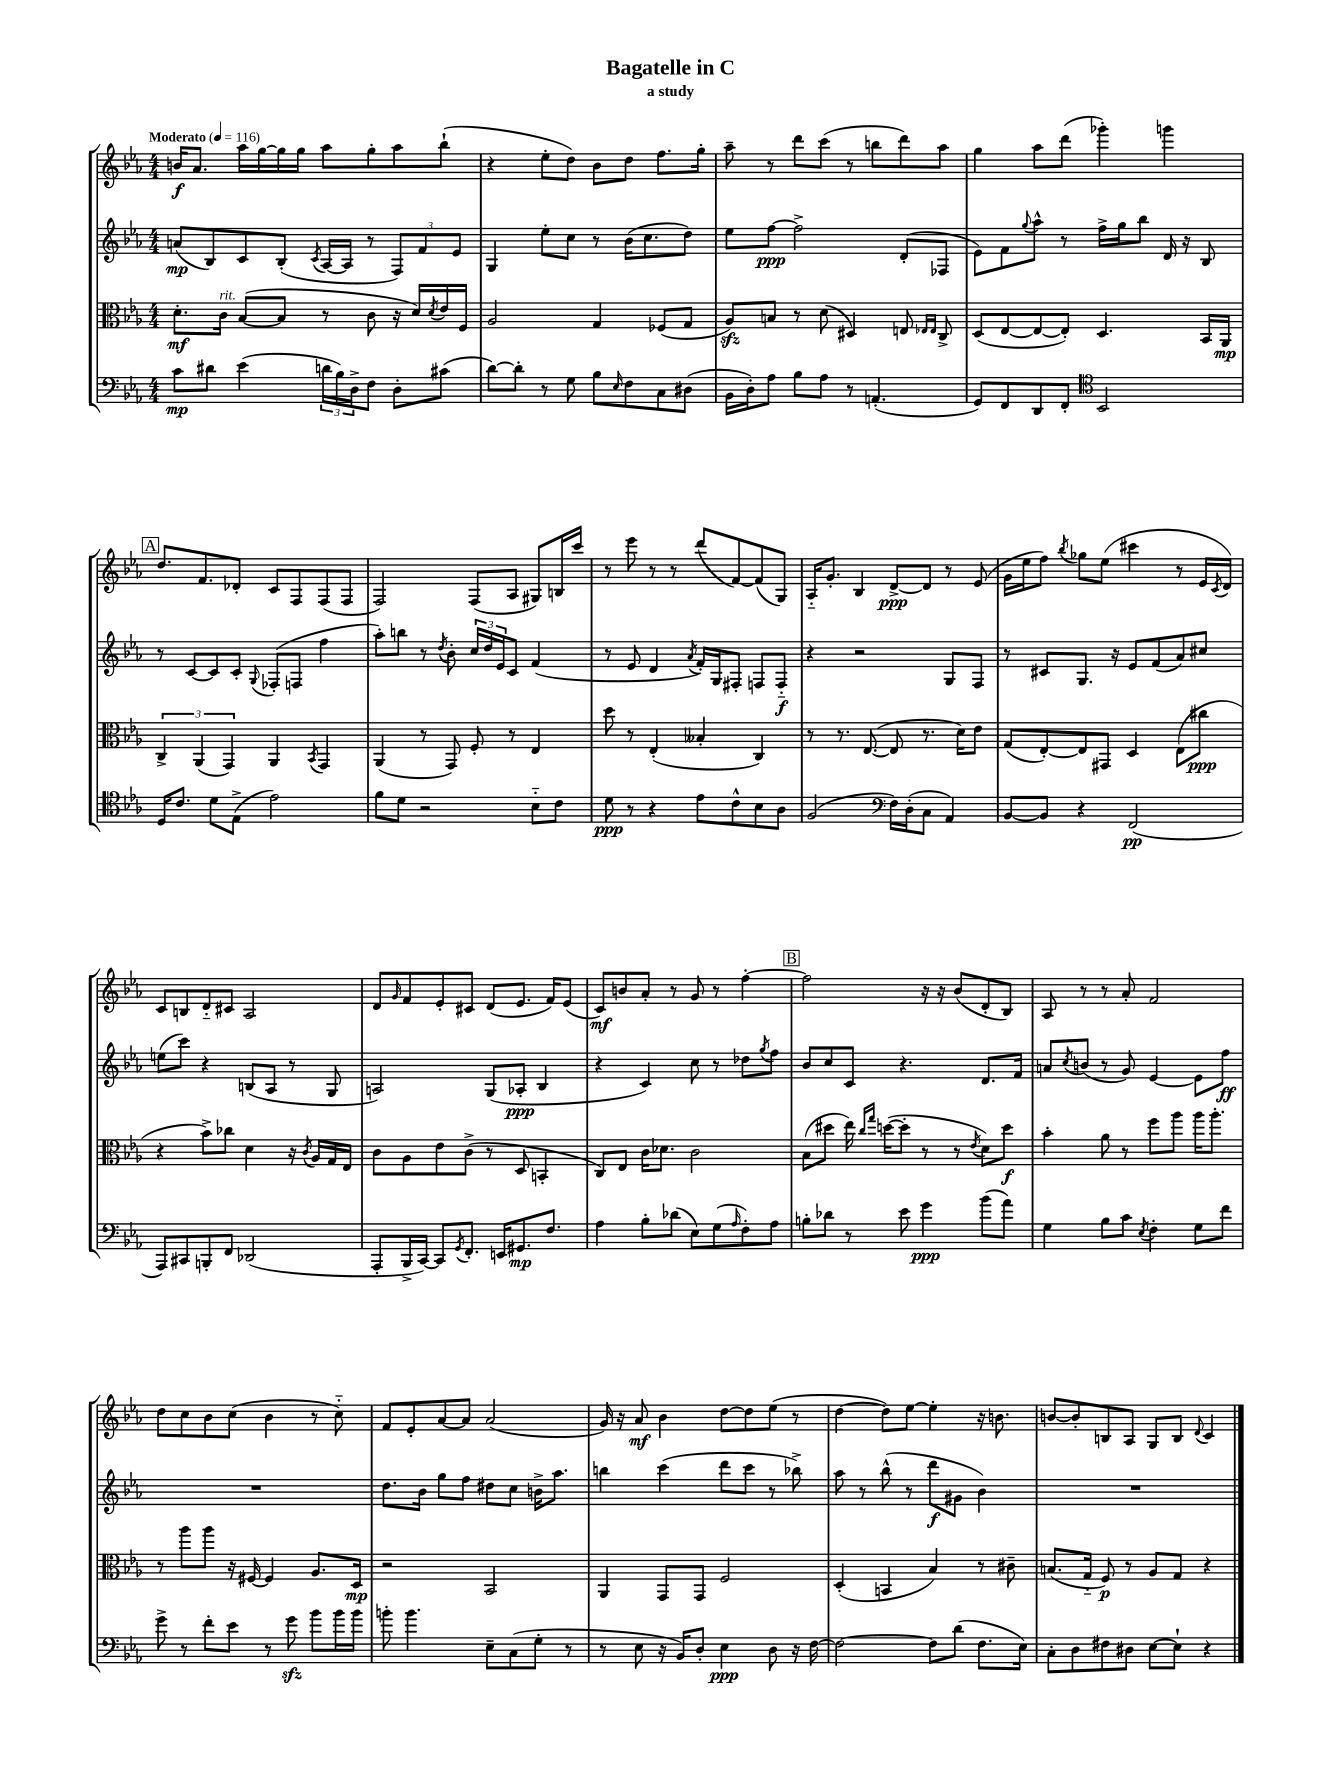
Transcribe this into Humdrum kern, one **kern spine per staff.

**kern	**dynam	**kern	**dynam	**kern	**dynam	**kern	**dynam
*part4	*part4	*part3	*part3	*part2	*part2	*part1	*part1
*staff4	*staff4	*staff3	*staff3	*staff2	*staff2	*staff1	*staff1
*clefF4	*	*clefC3	*	*clefG2	*	*clefG2	*
*k[b-e-a-]	*	*k[b-e-a-]	*	*k[b-e-a-]	*	*k[b-e-a-]	*
*M4/4	*	*M4/4	*	*M4/4	*	*M4/4	*
*MM116	*	*MM116	*	*MM116	*	*MM116	*
=1	=1	=1	=1	=1	=1	=1	=1
!	!	!	!	!	!	!LO:TX:a:B:t=Moderato	!
8c\L	mp	8.d'\L	mf	(8an/L	mp	16bn/KL	f
.	.	.	.	.	.	8.a-/J	.
8d#X\J	.	.	.	8B-/)	.	.	.
!	!	!LO:TX:a:i:t=rit.	!	!	!	!	!
.	.	16c\Jk	.	.	.	.	.
(4e-\	.	([8B-/L	.	8c/	.	16aa-\LL	.
.	.	.	.	.	.	[16gg\	.
.	.	8B-/J]	.	(8B-'/J	.	16gg\]	.
.	.	.	.	.	.	16gg\JJ	.
.	.	.	.	8qc/	.	.	.
24dn\LL	.	8r	.	[16A-/LL	.	8aa-\L	.
24B-\)	.	.	.	.	.	.	.
.	.	.	.	16A-/JJ]	.	.	.
24D^\J	.	.	.	.	.	.	.
8F\J	.	8c\	.	8r	.	8gg'\	.
8D'\L	.	16r	.	12F/L)	.	8aa-\	.
.	.	16d/LL)	.	.	.	.	.
.	.	.	.	12f/	.	.	.
.	.	8qd/	.	.	.	.	.
(8c#X\J	.	16e-/	.	.	.	(8bb-`\J	.
.	.	.	.	12e-/J	.	.	.
.	.	16F/JJ	.	.	.	.	.
=2	=2	=2	=2	=2	=2	=2	=2
[8d\L)	.	2A-/	.	4G/	.	4r	.
8d'\J]	.	.	.	.	.	.	.
8r	.	.	.	8ee-'\L	.	8ee-'\L	.
8G\	.	.	.	8cc\J	.	8dd\J)	.
8B-\L	.	4G/	.	8r	.	8b-\L	.
16qqE-/	.	.	.	.	.	.	.
8F\	.	.	.	(16b-\KL	.	8dd\J	.
.	.	.	.	8.cc\	.	.	.
8C\	.	(8F-X/L	.	.	.	8.ff\L	.
(8D#X\J	.	8G/J	.	8dd\J)	.	.	.
.	.	.	.	.	.	16gg'\Jk	.
=3	=3	=3	=3	=3	=3	=3	=3
16BB-\LL	.	8A-zz/L)	.	8ee-\L	.	8aa-~\	.
16D'\J)	.	.	.	.	.	.	.
8A-\J	.	8Bn/J	.	[8ff\J	ppp	8r	.
8B-\L	.	8r	.	2ff^\]	.	8ddd\L	.
8A-\J	.	(8d\	.	.	.	(8ccc\J	.
8r	.	4D#X/)	.	.	.	8r	.
(4.AAn'/	.	.	.	.	.	8bbn\L	.
.	.	8En/	.	(8d'/L	.	8ddd\)	.
.	.	16qqE-X/LL	.	.	.	.	.
.	.	16qqE-/JJ	.	.	.	.	.
.	.	8C^/	.	8F-X/J	.	8aa-\J	.
=4	=4	=4	=4	=4	=4	=4	=4
8GG/L)	.	(8D/L	.	8e-\L)	.	4gg\	.
8FF/	.	[8E-/	.	8f\	.	.	.
.	.	.	.	8qqgg/	.	.	.
8DD/	.	8E-/_	.	8aa-^^\J	.	8aa-\L	.
8FF'/J	.	8E-'/J])	.	8r	.	(8ddd\J	.
*clefC4	*	*	*	*	*	*	*
2BB-/	.	4.D/	.	16ff^\LL	.	4ggg-X'\)	.
.	.	.	.	16gg\J	.	.	.
.	.	.	.	8bb-\J	.	.	.
.	.	.	.	16d/	.	4gggn\	.
.	.	.	.	16r	.	.	.
.	.	16BB-/LL	.	8B-/	.	.	.
.	.	16AA-/JJ	mp	.	.	.	.
!!LO:LB:g=z
!!LO:REH:place=s1:t=A
=5	=5	=5	=5	=5	=5	=5	=5
16D/KL	.	6C^/	.	8r	.	8.dd/L	.
8.c/J	.	.	.	.	.	.	.
.	.	.	.	[8c/L	.	.	.
.	.	(6AA-/	.	.	.	.	.
.	.	.	.	.	.	8.f/	.
8d\L	.	.	.	8c/]	.	.	.
.	.	6GG/)	.	.	.	.	.
(8E-^\J	.	.	.	8c'/J	.	8d-X'/J	.
.	.	.	.	8qqG/	.	.	.
2e-\)	.	4AA-/	.	(8F-X'/L	.	8c/L	.
.	.	.	.	8Fn/J	.	8F/	.
.	.	8qBB-/	.	.	.	.	.
.	.	4GG/	.	4ff\	.	(8F/	.
.	.	.	.	.	.	8F/J	.
=6	=6	=6	=6	=6	=6	=6	=6
8f\L	.	(4AA-/	.	8aa-'\L)	.	2F/)	.
8d\J	.	.	.	8bbn\J	.	.	.
2r	.	8r	.	8r	.	.	.
.	.	.	.	8qdd/	.	.	.
.	.	8GG/)	.	8b-'\	.	.	.
.	.	8F'/	.	24cc/LL	.	(8F/L	.
.	.	.	.	24dd/	.	.	.
.	.	.	.	24e-/J	.	.	.
.	.	8r	.	8c/J	.	8A-/J	.
8B-\L	.	4E-/	.	(4f/	.	8G#X/L)	.
8c\J	.	.	.	.	.	16Bn/L	.
.	.	.	.	.	.	16ccc/JJ	.
=7	=7	=7	=7	=7	=7	=7	=7
8d\	ppp	8dd\	.	8r	.	8r	.
8r	.	8r	.	8e-/	.	8eee-\	.
4r	.	(4E-'/	.	4d/	.	8r	.
.	.	.	.	.	.	8r	.
.	.	.	.	8qa-/	.	.	.
8e-\L	.	4B--X'/	.	16f'/LL)	.	(8ddd/L	.
.	.	.	.	16G/J	.	.	.
8c^^\	.	.	.	8F#X'/J	.	[8f/)	.
8B-\	.	4C/)	.	8Fn/L	.	(8f/]	.
8A-\J	.	.	.	8F/J	f	8G/J)	.
=8	=8	=8	=8	=8	=8	=8	=8
(2F/	.	8r	.	4r	.	16A-/KL	.
.	.	.	.	.	.	8.g'/J	.
.	.	8.r	.	.	.	.	.
.	.	.	.	2r	.	4B-/	.
.	.	([8.E-/	.	.	.	.	.
*clefF4	*	*	*	*	*	*	*
16F\LL)	.	8E-/]	.	.	.	[8d^/L	ppp
(16D'\J	.	.	.	.	.	.	.
8C\J	.	8.r	.	.	.	8d/J]	.
4AA-/)	.	.	.	8G/L	.	8r	.
.	.	16d\KL)	.	.	.	.	.
.	.	8e-\J	.	8F/J	.	(8e-/	.
=9	=9	=9	=9	=9	=9	=9	=9
[8BB-/L	.	(8G/L	.	8r	.	16g\LL	.
.	.	.	.	.	.	16ee-\J	.
8BB-/J]	.	[8E-'/)	.	8c#X/L	.	8ff\J)	.
.	.	.	.	.	.	8qbb-/	.
4r	.	8E-/]	.	8.G/J	.	8gg-X\L	.
.	.	8GG#X/J	.	.	.	(8ee-\J	.
.	.	.	.	16r	.	.	.
(2FF/	pp	4D/	.	8e-/L	.	4ccc#X\	.
.	.	.	.	(8f/	.	.	.
.	.	(8E-\L	.	8a-/)	.	8r	.
.	.	8cc#X\J	ppp	8cc#X/J	.	16e-/LL	.
.	.	.	.	.	.	8qc/	.
.	.	.	.	.	.	16d/JJ)	.
!!LO:LB:g=z
=10	=10	=10	=10	=10	=10	=10	=10
8AAA-/L)	.	4r	.	(8een\L	.	8c/L	.
8CC#X/	.	.	.	8ccc\J)	.	8Bn/	.
8BBBn'/	.	8b-^\L)	.	4r	.	8d/	.
8FF/J	.	8cc-X\J	.	.	.	8c#X/J	.
(2DD-X/	.	4d\	.	(8Bn/L	.	2A-/	.
.	.	.	.	8A-/J	.	.	.
.	.	16r	.	8r	.	.	.
.	.	8qc/	.	.	.	.	.
.	.	16A-/LL	.	.	.	.	.
.	.	16G/	.	8G/	.	.	.
.	.	16E-/JJ	.	.	.	.	.
=11	=11	=11	=11	=11	=11	=11	=11
8AAA-'/L	.	8c\L	.	2An/)	.	8d/L	.
.	.	.	.	.	.	16qqg/	.
16BBB-^/L	.	8A-\	.	.	.	8f/	.
[16CC/JJ)	.	.	.	.	.	.	.
8CC/L]	.	8e-\	.	.	.	8e-'/	.
8qGG/	.	.	.	.	.	.	.
8.FF'/J	.	(8c^\J	.	.	.	8c#X/J	.
.	.	8r	.	(8G/L	.	(8d/L	.
16EEn/KL	.	.	.	.	.	.	.
8.GG#X/	mp	8D/	.	8A-X'/J	ppp	8.e-/J	.
.	.	4BBn'/	.	4B-/	.	.	.
8.F/J	.	.	.	.	.	16f/KL)	.
.	.	.	.	.	.	(8e-/J	.
=12	=12	=12	=12	=12	=12	=12	=12
4A-\	.	8C/L)	.	4r	.	8c/L)	mf
.	.	8E-/J	.	.	.	8bn/	.
8B-'\L	.	16c\KL	.	4c/)	.	8a-'/J	.
.	.	8.d-X\J	.	.	.	.	.
(8d-X\J	.	.	.	.	.	8r	.
8E-\L)	.	2c\	.	8cc\	.	8g/	.
(8G\	.	.	.	8r	.	8r	.
16qqA-/	.	.	.	.	.	.	.
8F'\)	.	.	.	8dd-X\L	.	[4ff'\	.
.	.	.	.	8qgg/	.	.	.
8A-\J	.	.	.	8ff\J	.	.	.
!!LO:REH:place=s1:t=B
=13	=13	=13	=13	=13	=13	=13	=13
8Bn'\L	.	(8B-\L	.	8b-/L	.	2ff\]	.
8d-X\J	.	8dd#X\J	.	8cc/	.	.	.
8r	.	16ee-\)	.	8c/J	.	.	.
.	.	16qqcc/LL	.	.	.	.	.
.	.	16qqgg/JJ	.	.	.	.	.
.	.	([16ddn\KL	.	.	.	.	.
8e-\	.	8dd'\J]	.	4.r	.	.	.
4g\	ppp	8r	.	.	.	16r	.
.	.	.	.	.	.	16r	.
.	.	8r	.	.	.	(8b-/L	.
.	.	8qe-/	.	.	.	.	.
(8b-\L	.	8d\L)	.	8.d/L	.	8d'/	.
8a-\J)	.	8dd\J	f	.	.	8B-/J)	.
.	.	.	.	16f/Jk	.	.	.
=14	=14	=14	=14	=14	=14	=14	=14
4G\	.	4b-'\	.	8an/L	.	8A-/	.
.	.	.	.	8qcc/	.	.	.
.	.	.	.	(8bn/J	.	8r	.
8B-\L	.	8a-\	.	8r	.	8r	.
8c\J	.	8r	.	8g/)	.	8a-'/	.
8qE-/	.	.	.	.	.	.	.
4F'\	.	8ff\L	.	[4e-/	.	2f/	.
.	.	8aa-\J	.	.	.	.	.
8G\L	.	16aa-\KL	.	8e-\L]	.	.	.
.	.	8.aa-'\J	.	.	.	.	.
8f\J	.	.	.	8ff\J	ff	.	.
!!LO:LB:g=z
=15	=15	=15	=15	=15	=15	=15	=15
8g^\	.	8r	.	1r	.	8dd\L	.
8r	.	8aa-\L	.	.	.	8cc\	.
8f'\L	.	8aa-\J	.	.	.	8b-\	.
8e-\J	.	16r	.	.	.	(8cc\J	.
.	.	[16F#X/	.	.	.	.	.
8r	.	4F#/]	.	.	.	4b-\	.
8gzz\	.	.	.	.	.	.	.
8b-\L	.	8.A-/L	.	.	.	8r	.
16b-\L	.	.	.	.	.	8cc\)	.
16b-\JJ	.	16D/Jk	mp	.	.	.	.
=16	=16	=16	=16	=16	=16	=16	=16
8bn'\	.	2r	.	8.dd\L	.	8f/L	.
4.b\	.	.	.	.	.	8e-'/	.
.	.	.	.	16b-\Jk	.	.	.
.	.	.	.	8gg\L	.	[8a-/	.
.	.	.	.	8ff\J	.	8a-/J]	.
8E-~\L	.	2BB-/	.	8dd#X\L	.	(2a-/	.
(8C\	.	.	.	8cc\J	.	.	.
8G'\J	.	.	.	16bn^\KL	.	.	.
.	.	.	.	8.aa-\J	.	.	.
8r	.	.	.	.	.	.	.
=17	=17	=17	=17	=17	=17	=17	=17
8r	.	4AA-/	.	4bbn\	.	16g/)	.
.	.	.	.	.	.	16r	.
8E-\	.	.	.	.	.	8a-/	mf
16r	.	8GG/L	.	(4ccc\	.	4b-\	.
16BB-/KL)	.	.	.	.	.	.	.
8D'/J	.	8GG/J	.	.	.	.	.
4E-\	ppp	2F/	.	8ddd\L	.	[8dd\L	.
.	.	.	.	8ccc\J	.	8dd\]	.
8D\	.	.	.	8r	.	(8ee-\J	.
16r	.	.	.	8bb-X^\)	.	8r	.
[16F\	.	.	.	.	.	.	.
=18	=18	=18	=18	=18	=18	=18	=18
2F\_	.	(4D'/	.	8aa-\	.	[4dd\	.
.	.	.	.	8r	.	.	.
.	.	4BBn/	.	(8bb-^^\	.	8dd\L])	.
.	.	.	.	8r	.	[8ee-\J	.
8F\L]	.	4B-/)	.	8ddd\L	f	4ee-'\]	.
(8d\J	.	.	.	8g#X\J	.	.	.
8.F\L	.	8r	.	4b-\)	.	16r	.
.	.	.	.	.	.	8.bn\	.
.	.	8c#X~\	.	.	.	.	.
16E-\Jk)	.	.	.	.	.	.	.
=19	=19	=19	=19	=19	=19	=19	=19
8C'\L	.	(8.Bn/L	.	1r	.	[8bn/L	.
8D\	.	.	.	.	.	8b'/]	.
.	.	16G/Jk	.	.	.	.	.
8F#X\	.	8F/)	p	.	.	8Bn/	.
8D#X\J	.	8r	.	.	.	8A-/J	.
[8E-\L	.	8A-/L	.	.	.	8G/L	.
8E-`\J]	.	8G/J	.	.	.	8B/J	.
.	.	.	.	.	.	8qqd/	.
4r	.	4r	.	.	.	4c/	.
==	==	==	==	==	==	==	==
*-	*-	*-	*-	*-	*-	*-	*-
